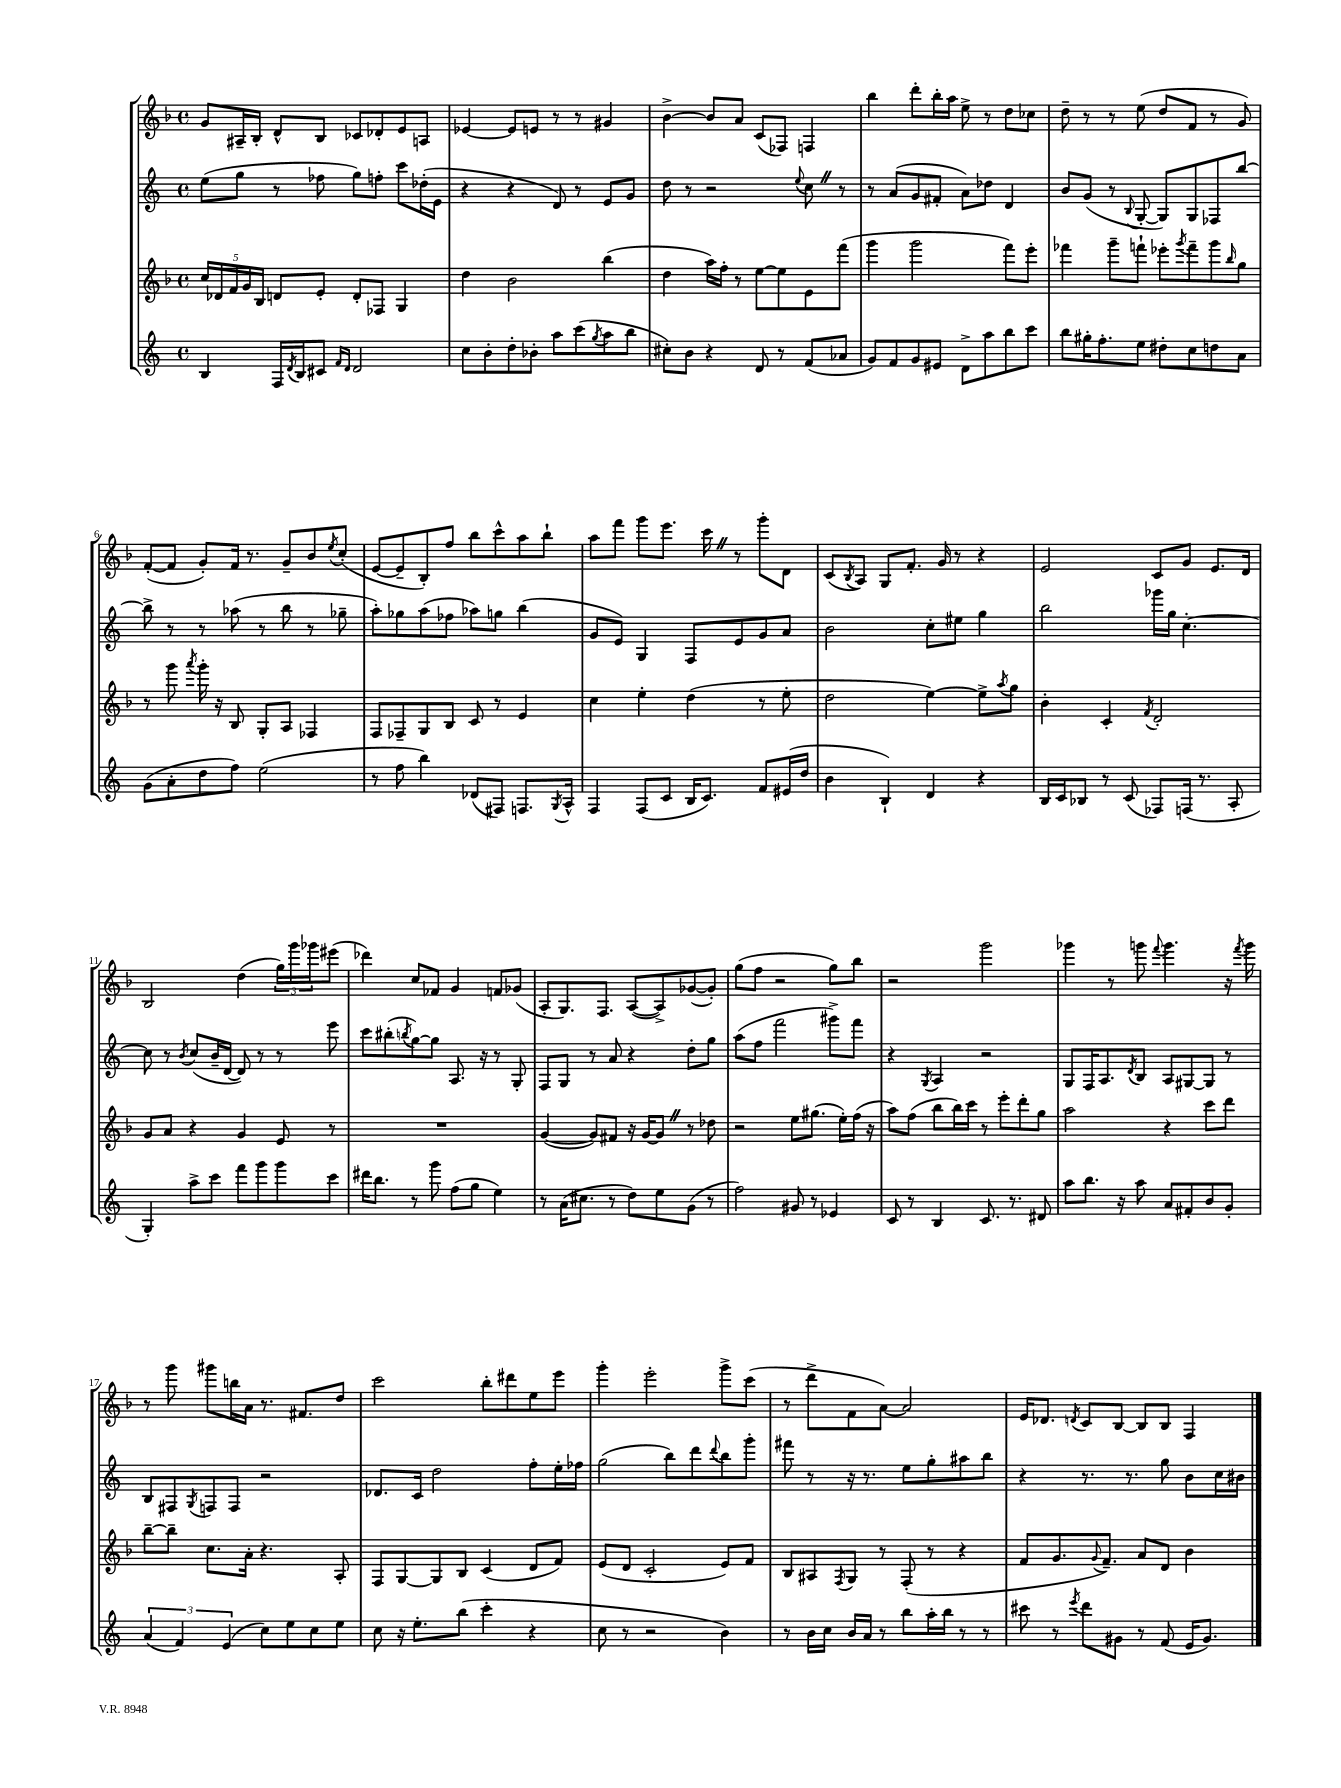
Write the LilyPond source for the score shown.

<<
\new StaffGroup <<
\new Staff = "s0" {
    \clef treble \key f \major \defaultTimeSignature \time 4/4
    g'8 ais16-- bes16-. d'8-^ bes8 ces'8 des'8-. e'8 a8 |
    ees'4~ ees'8 e'8 r8 r8 gis'4 |
    bes'4~-> bes'8 a'8 c'8( fes8) f4 |
    bes''4 d'''8-. bes''16-. a''16 e''8-> r8 d''8 ces''8 |
    d''8-- r8 r8 e''8( d''8 f'8 r8 g'8) |
    f'8~-.( f'8 g'8-.) f'16 r8. g'8-- bes'8 \acciaccatura { e''8 } c''8-.( |
    e'8~ e'8-- bes8-.) f''8 bes''8 c'''8-^ a''8 bes''8-! |
    a''8 f'''8 g'''8 e'''8. c'''16 \once \override BreathingSign.text = \markup { \musicglyph "scripts.caesura.straight" } \breathe r8 g'''8-. d'8 |
    c'8( \acciaccatura { bes8 } a8) g8 f'8.-. g'16 r8 r4 |
    e'2 c'8 g'8 e'8. d'16 |
    bes2 d''4( \tuplet 3/2 { g''16) g'''16 ges'''16 } eis'''8( |
    des'''4) c''8 fes'8 g'4 f'8 ges'8( |
    a8-. g8.) f8. a8~( a8->) ges'8~( ges'8-.) |
    g''8( f''8 r2 g''8) bes''8 |
    r2 g'''2 |
    ges'''4 r8 g'''8 \appoggiatura { f'''8 } g'''4. r16 \acciaccatura { f'''8 } g'''16 |
    r8 g'''8 gis'''8 b''16 a'16 r8. fis'8. d''8 |
    c'''2 bes''8-. dis'''8 e''8 e'''8 |
    g'''4-. e'''2-. g'''8-> c'''8( |
    r8 d'''8-> f'8 a'8~) a'2 |
    e'16 des'8. \acciaccatura { d'8 } c'8 bes8~ bes8 bes8 f4 \bar "|." |
}
\new Staff = "s1" {
    \clef treble \key c \major \defaultTimeSignature \time 4/4
    e''8( g''8 r8 fes''8 g''8) f''8-. c'''8 des''16-.( e'16 |
    r4 r4 d'8) r8 e'8 g'8 |
    d''8 r8 r2 \appoggiatura { e''8 } c''8 \once \override BreathingSign.text = \markup { \musicglyph "scripts.caesura.straight" } \breathe r8 |
    r8 a'8( g'8 fis'8-. a'8) des''8 d'4 |
    b'8 g'8( r8 \appoggiatura { b8 } g8~-. g8) g8 fes8 b''8~ |
    b''8-> r8 r8 aes''8( r8 b''8 r8 ges''8-- |
    a''8-.) ges''8 a''8( fes''8 aes''8) g''8 b''4( |
    g'8 e'8) g4 f8 e'8 g'8 a'8 |
    b'2 c''8-. eis''8 g''4 |
    b''2 ges'''16 g''16 c''4.~-. |
    c''8 r8 \acciaccatura { b'8 } c''8( b'16-- d'16~ d'8) r8 r8 e'''8 |
    c'''8 bis''8-.( \acciaccatura { b''8 } g''8~) g''8 a8. r16 r8 g8-. |
    f8 g8 r8 a'8 r4 d''8-. g''8 |
    a''8( f''8 f'''2 gis'''8->) f'''8 |
    r4 \acciaccatura { g8 } a4 r2 |
    g8 f16 a8. \acciaccatura { d'8 } b8 a8 gis8~ gis8 r8 |
    b8 fis8 \acciaccatura { g8 } f8 f8 r2 |
    des'8. c'16 d''2 f''8-. e''16-. fes''16 |
    g''2( b''8) d'''8 \appoggiatura { d'''8 } b''8 g'''8-. |
    fis'''8 r8 r16 r8. e''8 g''8-. ais''8 b''8 |
    r4 r8. r8. g''8 b'8 c''16 bis'16 \bar "|." |
}
\new Staff = "s2" {
    \clef treble \key f \major \defaultTimeSignature \time 4/4
    \tuplet 5/4 { c''16 des'16 f'16 g'16 bes16 } d'8 e'8-. d'8-. fes8 g4 |
    d''4 bes'2 bes''4( |
    d''4 a''16) f''16-. r8 e''8~ e''8 e'8 f'''8( |
    g'''4 g'''2 f'''8) e'''8-. |
    fes'''4 g'''8-- f'''8-! ees'''8-. \acciaccatura { g'''8 } f'''8-- g'''8 \grace { bes''16 } g''8 |
    r8 g'''8 \acciaccatura { a'''8 } g'''16-. r16 bes8 g8-. a8 fes4 |
    f8 fes8-- g8 bes8 c'8 r8 e'4 |
    c''4 e''4-. d''4( r8 e''8-. |
    d''2 e''4~) e''8-> \acciaccatura { a''8 } g''8 |
    bes'4-. c'4-. \acciaccatura { f'8 } d'2-. |
    g'8 a'8 r4 g'4 e'8 r8 |
    R1 |
    g'4~( g'8) fis'8 r16 g'16~ g'8 \once \override BreathingSign.text = \markup { \musicglyph "scripts.caesura.straight" } \breathe r8 des''8 |
    r2 e''8 gis''8.( e''16-.) f''16( r16 |
    a''8) f''8( bes''8 bes''16) c'''16 r8 e'''8-. d'''8-. g''8 |
    a''2 r4 c'''8 d'''8 |
    bes''8~-- bes''8-- c''8. a'16-. r4. a8-. |
    f8 g8~ g8 bes8 c'4( d'8 f'8) |
    e'8( d'8 c'2-. e'8) f'8 |
    bes8 ais8 \acciaccatura { f8 } g8 r8 f8-.( r8 r4 |
    f'8 g'8. \appoggiatura { g'8 } f'8.--) a'8 d'8 bes'4 \bar "|." |
}
\new Staff = "s3" {
    \clef treble \key c \major \defaultTimeSignature \time 4/4
    b4 f16 \acciaccatura { d'8 } b16 cis'8 \grace { f'16 d'16 } d'2 |
    c''8 b'8-. d''8-. bes'8-. a''8 c'''8( \acciaccatura { g''8 } a''8 b''8 |
    cis''8-.) b'8 r4 d'8 r8 f'8( aes'8 |
    g'8) f'8 g'8 eis'8 d'8-> a''8 b''8 c'''8 |
    b''8 gis''16-. f''8.-. e''8 dis''8-. c''8 d''8 a'8 |
    g'8( a'8-. d''8 f''8) e''2( |
    r8 f''8 b''4) des'8( fis8) f8. \acciaccatura { g8 } a16-^ |
    f4 f8( c'8 b16 c'8.) f'8 eis'16( d''16 |
    b'4 b4-!) d'4 r4 |
    b16 c'16 bes8 r8 c'8( fes8) f16( r8. a8-. |
    g4-.) a''8-> c'''8 f'''8 g'''8 g'''8 c'''8 |
    dis'''16 b''8. r8 g'''8 f''8( g''8 e''4) |
    r8 a'16( cis''8. r8 d''8) e''8 g'8( r8 |
    f''2) gis'8 r8 ees'4 |
    c'8 r8 b4 c'8. r8. dis'8 |
    a''8 b''8. r16 a''8 a'8 fis'8-. b'8 g'8-. |
    \tuplet 3/2 { a'4( f'4) e'4( } c''8) e''8 c''8 e''8 |
    c''8 r16 e''8.-. b''8( c'''4-. r4 |
    c''8 r8 r2 b'4) |
    r8 b'16 c''16 b'16 a'16 r8 b''8 a''16-. b''16 r8 r8 |
    cis'''8 r8 \acciaccatura { e'''8 } d'''8 gis'8 r8 f'8( e'16 gis'8.) \bar "|." |
}
>>
>>
